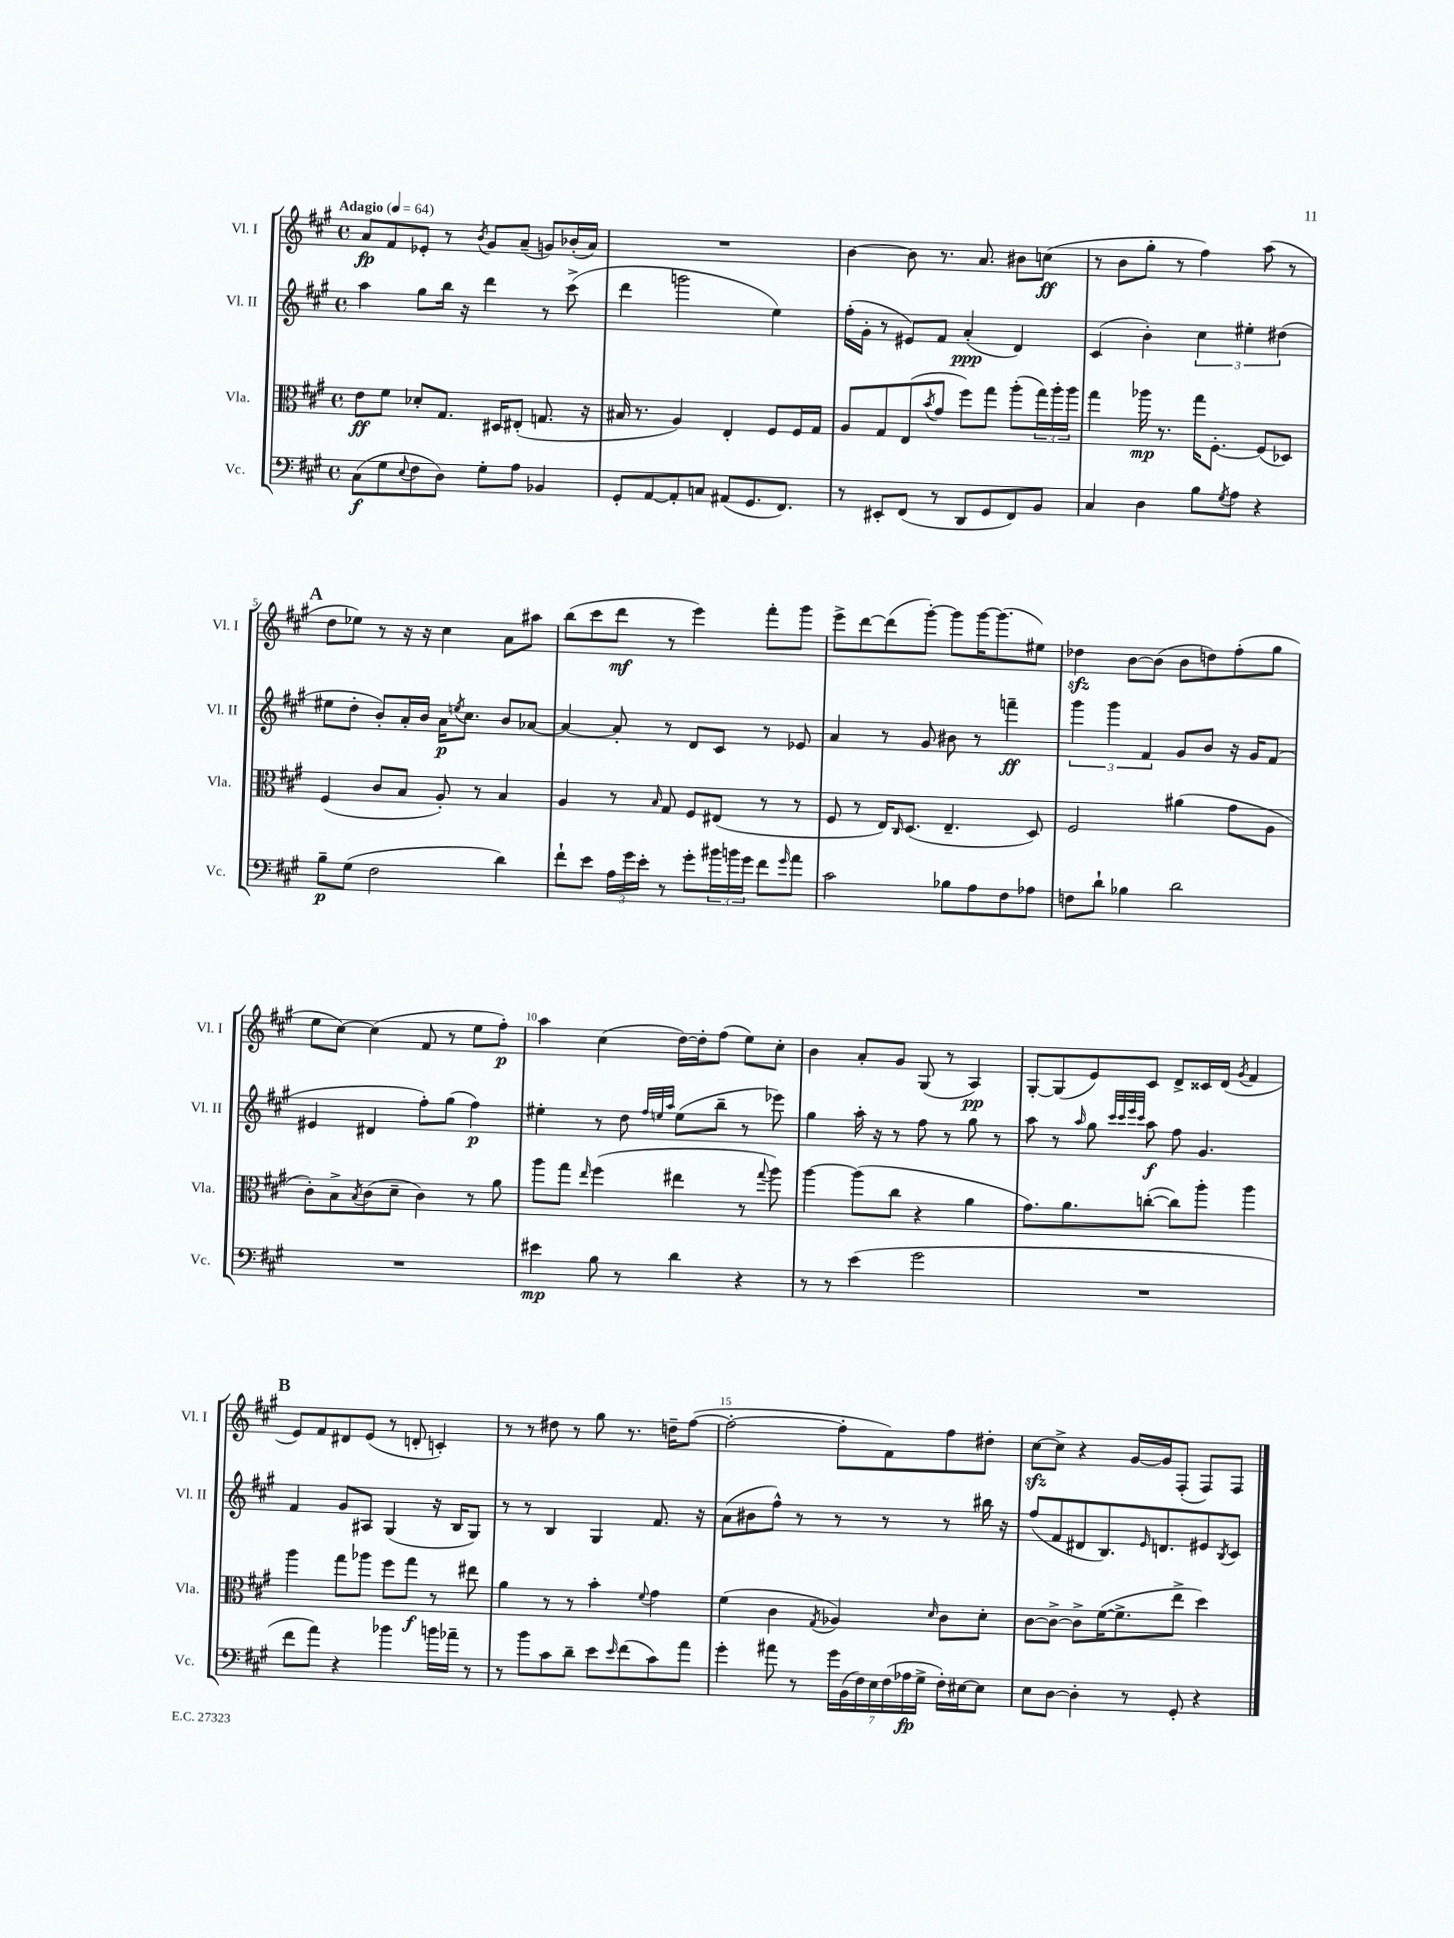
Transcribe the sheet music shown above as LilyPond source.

<<
\new StaffGroup <<
\new Staff = "s0" \with { instrumentName = "Vl. I" shortInstrumentName = "Vl. I" } {
    \clef treble \key a \major \defaultTimeSignature \time 4/4 \tempo "Adagio" 4 = 64
    a'8\fp fis'8 ees'8-. r8 \acciaccatura { b'8 } gis'8 a'8--( g'8) bes'16-.( a'16) |
    R1 |
    b'4~ b'8 r8. a'8. bis'8 c''8\ff( |
    r8 b'8 gis''8-. r8 fis''4) a''8( r8 |
    \mark \markup { \bold "A" } d''8 ees''8) r8 r16 r16 cis''4 a'8 ais''8 |
    b''8( cis'''8 d'''8\mf r8 e'''4) fis'''8-. gis'''8 |
    e'''8-> d'''8~ d'''8( gis'''8~-.) gis'''8 gis'''16~ gis'''8.( eis''8) |
    des''4\sfz b'8~ b'8( b'8 d''8) fis''8-.( gis''8 |
    e''8 cis''8~) cis''4( fis'8 r8 e''8 fis''8-.\p) |
    a''4 cis''4( d''16~) d''16-. fis''8( e''8) cis''8-. |
    b'4 a'8-. gis'8 gis8( r8 a4\pp) |
    gis8~-. gis8( e'8) cis'8 d'8-> cisis'16 d'16( \acciaccatura { gis'8 } fis'4 |
    \mark \markup { \bold "B" } e'8) fis'8 dis'8 e'8( r8 d'8-. c'4-.) |
    r8 r8 dis''8 r8 gis''8 r8. d''16-- fis''8~( |
    fis''2~-. fis''8-. fis'8) fis''8 dis''8-. |
    cis''8~\sfz cis''8-> r4 gis'16~ gis'16 fis8-.( fis8) fis8 \bar "|." |
}
\new Staff = "s1" \with { instrumentName = "Vl. II" shortInstrumentName = "Vl. II" } {
    \clef treble \key a \major \defaultTimeSignature \time 4/4
    a''4 gis''8 b''16 r16 d'''4 r8 cis'''8->( |
    d'''4 g'''2 e''4) |
    fis''16-.( gis'16-. r8 eis'8) fis'8 a'4-.\ppp( d'4) |
    cis'4( b'4-.) \tuplet 3/2 { cis''4 eis''4-. dis''4( } |
    \mark \markup { \bold "A" } eis''8 d''8-. b'8-.) a'16-. b'16 a'16\p \acciaccatura { e''8 } cis''8. b'8 aes'8~ |
    aes'4~ aes'8-. r8 d'8 cis'8 r8 ees'8 |
    a'4 r8 gis'8 bis'8 r8 f'''4--\ff |
    \tuplet 3/2 { gis'''4 gis'''4 fis'4 } gis'8 b'8 r16 gis'16 fis'8( |
    eis'4 dis'4 fis''8-.) gis''8( fis''4\p) |
    eis''4-. r8 d''8 \grace { fis''32 e''32 a''32 } e''8( b''8-- r8 ees'''8) |
    gis''4 a''16-. r16 r8 fis''8 r8 gis''8 r8 |
    a''8 r8 \grace { a''16 } gis''8 \grace { cis'''32 cis'''32 e'''32 cis'''32 } a''8\f fis''8 gis'4. |
    \mark \markup { \bold "B" } fis'4 gis'8 ais8 gis4( r16 b16 gis8) |
    r8 r8 b4 gis4 fis'8. r16 |
    a'8( bis'8 fis''8-^) r8 r8 r8 r8 bis''16 r16 |
    fis''8( fis'8 dis'8 b8.) \grace { e'16 } d'8. eis'8 \acciaccatura { b8 } cis'8 \bar "|." |
}
\new Staff = "s2" \with { instrumentName = "Vla." shortInstrumentName = "Vla." } {
    \clef alto \key a \major \defaultTimeSignature \time 4/4
    e'8\ff fis'8 des'8-. gis8. dis16 eis8-.( g8. r16 |
    bis16 r8. a4) e4-. fis8 fis16 gis16 |
    a8 gis8 e8( \acciaccatura { b'8 } gis'8 fis''8) gis''8 a''8-.( \tuplet 3/2 { gis''16) a''16-. a''16 } |
    gis''4 aes''16\mp r8. gis''16 fis8.~-. fis8( des8) |
    \mark \markup { \bold "A" } fis4( cis'8 b8 a8-.) r8 b4 |
    a4 r8 \grace { b16 } gis8 fis8 eis8( r8 r8 |
    fis8 r8 e16) \grace { cis16 } d8.( e4.-- d8) |
    fis2 ais'4( gis'8 a8 |
    cis'8-.) b8-> \acciaccatura { b8 } cis'8( d'8-- cis'4) r8 a'8 |
    a''8 gis''8 \grace { e''16 } fis''4( eis''4 r8 \appoggiatura { gis''8 } a''8) |
    a''4~ a''8( cis''8 r4 a'4 |
    gis'8.) a'8. c''8~-.( c''8) a''8-. a''4 |
    \mark \markup { \bold "B" } a''4 gis''8 aes''8 fis''8 gis''8\f r8 eis''8 |
    a'4 r8 r8 b'4-. \appoggiatura { fis'8 } gis'4 |
    fis'4( cis'4 \acciaccatura { gis8 } aes4) \grace { d'16 } cis'8 d'8-. |
    cis'8~ cis'8~-> cis'8-> fis'16~( fis'8.-> e''8-> d''4) \bar "|." |
}
\new Staff = "s3" \with { instrumentName = "Vc." shortInstrumentName = "Vc." } {
    \clef bass \key a \major \defaultTimeSignature \time 4/4
    cis8\f( gis8 \appoggiatura { e8 } fis8 d8) gis8-. a8 bes,4 |
    gis,8-. a,8~ a,8-. c8 ais,8( gis,8. fis,8.) |
    r8 eis,8-. fis,8( r8 d,8 gis,8 fis,8) b,8 |
    cis4 d4 b8 \acciaccatura { gis8 } a8 r4 |
    \mark \markup { \bold "A" } b8--\p gis8( fis2 d'4) |
    fis'8-! e'8 \tuplet 3/2 { a16 gis'16 e'16-. } r8 gis'8-. \tuplet 3/2 { bis'16 b'16 gis'16 } fis'8 \grace { gis'16 } a'8 |
    cis'2 bes8 a8 fis8 aes8 |
    f8 d'8-! bes4 d'2 |
    R1 |
    eis'4\mp b8 r8 d'4 r4 |
    r8 r8 e'4( gis'2 |
    R1 |
    \mark \markup { \bold "B" } fis'8 a'8) r4 bes'4 b'16 aes'16-- r8 |
    r8 b'8 cis'8 d'8-- e'8 \grace { e'16 } fis'8( cis'8) a'8 |
    gis'4-. ais'8 r8 \tuplet 7/4 { gis'16 b,16( fis16) e16 fis16( aes16\fp gis16-> } fis16-.) eis16~ eis8 |
    e8 d8~ d4-. r8 gis,8-. r4 \bar "|." |
}
>>
>>
\layout { \context { \Score \override BarNumber.break-visibility = ##(#f #t #t) barNumberVisibility = #(every-nth-bar-number-visible 5) } }
